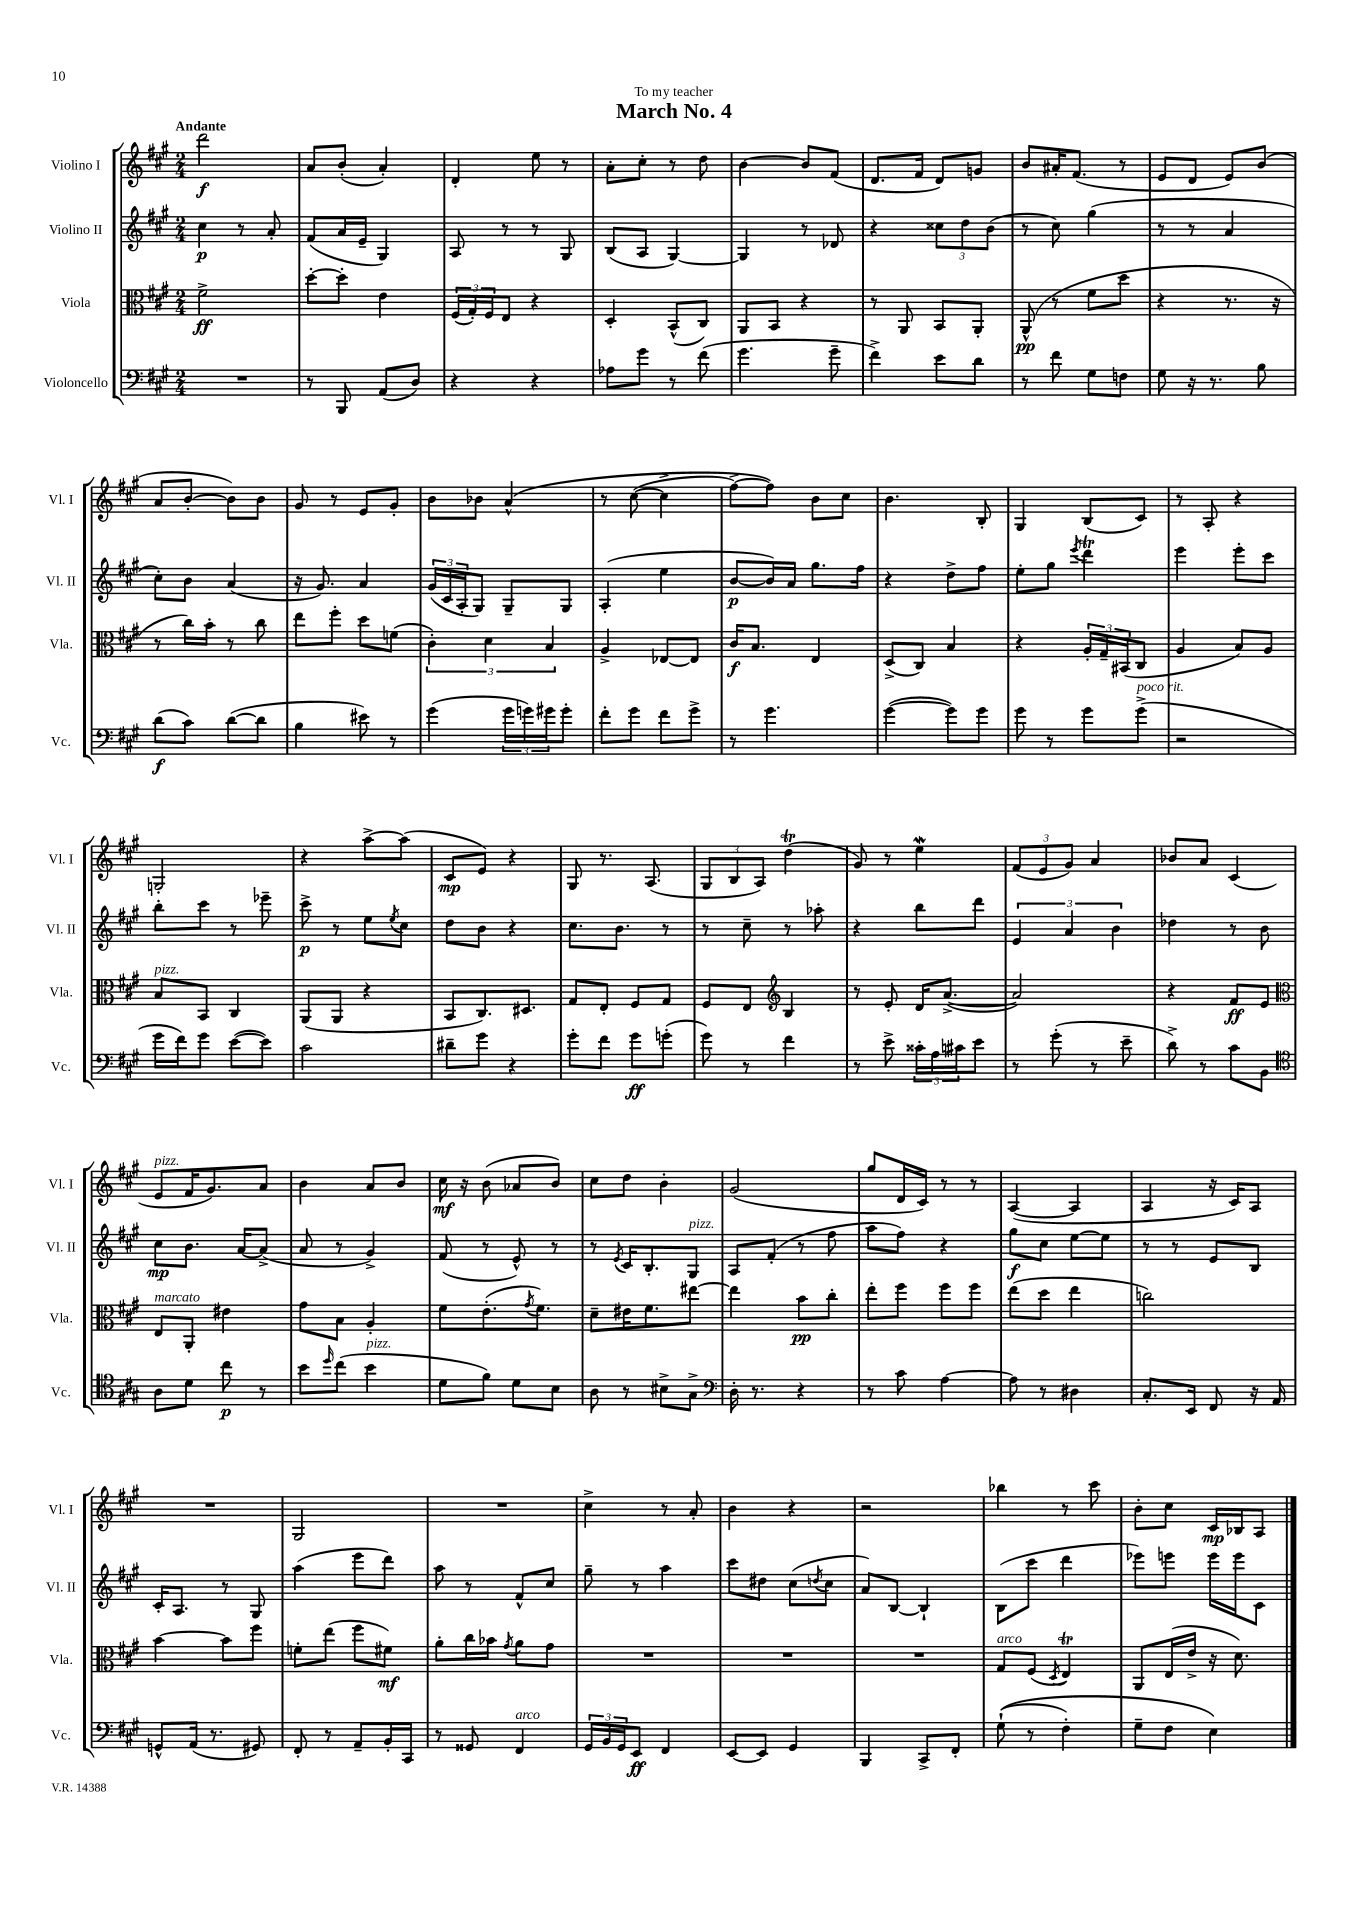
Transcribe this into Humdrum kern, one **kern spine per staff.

**kern	**kern	**kern	**kern
*staff4	*staff3	*staff2	*staff1
*clefF4	*clefC3	*clefG2	*clefG2
*k[f#c#g#]	*k[f#c#g#]	*k[f#c#g#]	*k[f#c#g#]
*M2/4	*M2/4	*M2/4	*M2/4
2r	2f#^\	4cc#\	2ddd\
.	.	8r	.
.	.	8a'/	.
=	=	=	=
8r	[8dd'\L	(8f#/L	8a/L
8BBB/	8dd'\]J	16a/L	(8b'/J
.	.	16e~/JJ	.
(8AA/L	4e\	4G#/)	4a'/)
8D/J)	.	.	.
=	=	=	=
4r	(24F#/LL	8A/	4d'/
.	24G#'/)	.	.
.	24F#/J	.	.
.	8E/J	8r	.
4r	4r	8r	8ee\
.	.	8G#/	8r
=	=	=	=
8A-\L	4D'/	(8B/L	8a'\L
8g#\J	.	8A/J	8cc#'\J
8r	(8BB^^/L	[4G#/)	8r
(8f#\	8C#/J)	.	8dd\
=	=	=	=
4.g#\	8AA/L	4G#/]	[4b\
.	8BB/J	.	.
.	4r	8r	8b/]L
8g#~\	.	8d-/	(8f#/J
=	=	=	=
4f#^\)	8r	4r	8.d/L
.	8AA/	.	.
.	.	.	16f#/Jk
8e\L	8BB/L	12cc##\L	8d/L)
.	.	12dd\	.
8d\J	8AA'/J	.	8g/J
.	.	(12b\J	.
=	=	=	=
8r	(8AA^^/	8r	8b/L
8f#\	8r	8cc#\)	16a#'/K
.	.	.	(8.f#/J
8G#\L	8f#\L	(4gg#\	.
8F\J	8dd\J	.	8r
=	=	=	=
8G#\	4r	8r	8e/L
16r	.	8r	8d/J
8.r	.	.	.
.	8.r	4a/	8e/L)
8B\	.	.	(8b/J
.	16r	.	.
=	=	=	=
(8d\L	8r	8cc#'\L)	8a/L
8c#\J)	16cc#\LL)	8b\J	[8b'/J
.	16b'\JJ	.	.
([8d\L	8r	(4a/	8b\]L)
8d\]J	8cc#\	.	8b\J
=	=	=	=
4B\	8ee\L	16r	8g#/
.	.	8.g#/)	.
.	8ff#'\J	.	8r
8e#\)	8dd\L	4a/	8e/L
8r	(8f\J	.	8g#'/J
=	=	=	=
(4g#\	6c#'\)	(24g#/LL	8b\L
.	.	24c#/	.
.	.	24A'/J	.
.	.	8G#/J)	8b-\J
.	6d\	.	.
24g#\LL	.	8G#~/L	&(4a^^/
24g\)	.	.	.
24g#\J	6B/	.	.
8g#'\J	.	8G#/J	.
=	=	=	=
8f#'\L	4A^/	(4A'/	8r
8g#\J	.	.	([8cc#\
8f#\L	[8E-/L	4ee\	4cc#^\]
8g#^\J	8E-/]J	.	.
=	=	=	=
8r	16c#/LK	[8b/L	[8ff#^\L)
.	8.B/J	.	.
4.g#\	.	16b/]L)	8ff#\]J&)
.	.	16a/JJ	.
.	4E/	8.gg#\L	8b\L
.	.	.	8cc#\J
.	.	16ff#\Jk	.
=	=	=	=
([4g#\	(8D^/L	4r	4.b\
.	8C#/J)	.	.
8g#\]L)	4B/	8dd^\L	.
8g#\J	.	8ff#\J	8B'/
=	=	=	=
8g#\	4r	8ee'\L	4G#/
8r	.	8gg#\J	.
.	.	8qeee/	.
8g#\L	24A'/LL	4ddd\	(8B/L
.	24G#~/	.	.
.	(24BB#/J	.	.
(8g#^\J	8C#/J	.	8c#/J)
=	=	=	=
2r	4A/	4eee\	8r
.	.	.	8A'/
.	8B/L)	8eee'\L	4r
.	8A/J	8ccc#\J	.
=	=	=	=
16g#\LL	8B/L	8bb'\L	2G'/
16f#\J)	.	.	.
8g#\J	8BB/J	8ccc#\J	.
([8e\L	4C#/	8r	.
8e\]J)	.	8eee-~\	.
=	=	=	=
2c#\	(8AA/L	8ccc#^\	4r
.	8AA/J	8r	.
.	4r	8ee\L	[8aa^\L
.	.	8qee/	.
.	.	8cc#\J	(8aa\]J
=	=	=	=
8d#~\L	8BB/L	8dd\L	8c#/L
8g#\J	8.C#/)	8b\J	8e/J)
4r	.	4r	4r
.	8.D#/J	.	.
=	=	=	=
8g#'\L	8G#/L	8.cc#\L	8G#/
8f#\J	8E'/J	.	8.r
.	.	8.b\J	.
8g#\L	8F#/L	.	.
.	.	.	(8.A/
(8g'\J	8G#/J	8r	.
=	=	=	=
8g#\)	8F#/L	8r	12G#/L
.	.	.	12B/
8r	8E/J	8cc#~\	.
.	.	.	12A/J)
*	*clefG2	*	*
4f#\	4B/	8r	(4dd\
.	.	8aa-'\	.
=	=	=	=
8r	8r	4r	8g#/)
8e^\	8e'/	.	8r
24c##'\LL	16d/LK	8bb\L	4ee\
24A\	.	.	.
.	([8.a^/J	.	.
24c#\J	.	.	.
8e\J	.	8ddd\J	.
=	=	=	=
8r	2a/])	6e/	(12f#/L
.	.	.	12e/
(8g#'\	.	.	.
.	.	6a/	12g#/J)
8r	.	.	4a/
.	.	6b\	.
8e~\	.	.	.
=	=	=	=
8d^\)	4r	4dd-\	8b-/L
8r	.	.	8a/J
8c#\L	8f#/L	8r	(4c#/
8BB\J	8e/J	8b\	.
=	=	=	=
*clefC4	*clefC3	*	*
8A\L	8E/L	8cc#\L	8e/L
8d\J	8AA'/J	8.b\J	16f#/K
.	.	.	8.g#/)
8cc#\	4e#\	.	.
.	.	[16a/LK	.
8r	.	(8a^/]J	8a/J
=	=	=	=
8b\L	8g#\L	8a/	4b\
16qqdd/	.	.	.
(8cc#\J	8B\J	8r	.
4b\	4A'/	4g#^/)	8a/L
.	.	.	8b/J
=	=	=	=
8d\L	8f#\L	(8f#/	16cc#\
.	.	.	16r
8f#\J)	(8.e'\	8r	(8b\
8d\L	.	8e^^/)	8a-/L
.	8qg#/	.	.
.	8.f#\J)	.	.
8B\J	.	8r	8b/J)
=	=	=	=
8A\	8d~\L	8r	8cc#\L
.	.	8qe/	.
8r	16e#\K	16c#/LK	8dd\J
.	8.f#\	8.B'/	.
8B#^\L	.	.	4b'\
8G#^\J	[8ee#\J	8G#/J	.
=	=	=	=
*clefF4	*	*	*
16D'\	4ee#\]	8A/L	(2g#/
8.r	.	.	.
.	.	(8f#'/J	.
4r	8b\L	8r	.
.	8cc#'\J	8ff#\	.
=	=	=	=
8r	8ee'\L	8aa\L	8gg#/L
8c#\	8ff#\J	8ff#\J)	16d/L
.	.	.	16c#/JJ)
[4A\	8ff#\L	4r	8r
.	8ff#\J	.	8r
=	=	=	=
8A\]	(8ee\L	8gg#\L	([4A/
8r	8dd\J	8cc#\J	.
4D#\	4ee\	[8ee\L	4A/]
.	.	8ee\]J	.
=	=	=	=
8.C#'/L	2cc\)	8r	4A/
.	.	8r	.
16EE/Jk	.	.	.
8FF#/	.	8e/L	16r
.	.	.	16c#/LK)
16r	.	8B/J	8A/J
16AA/	.	.	.
=	=	=	=
8GG^^/L	[4b\	16c#'/LK	2r
.	.	8.A/J	.
(16AA/Jk	.	.	.
8.r	.	.	.
.	8b\]L	8r	.
8GG#/)	8ff#\J	8G#/	.
=	=	=	=
8FF#'/	8f'\L	(4aa\	2G#/
8r	(8ee\J	.	.
8AA~/L	8ff#\L	8eee\L	.
16BB'/L	8f#\J)	8ddd\J)	.
16CC#/JJ	.	.	.
=	=	=	=
8r	8a'\L	8aa\	2r
8GG##/	16cc#\L	8r	.
.	16b-\JJ	.	.
.	8qg#/	.	.
4FF#/	8a\L	8f#^^/L	.
.	8g#\J	8cc#/J	.
=	=	=	=
24GG#/LL	2r	8gg#~\	4cc#^\
24BB/	.	.	.
24GG#/J	.	.	.
8EE/J	.	8r	.
4FF#/	.	4aa\	8r
.	.	.	8a'/
=	=	=	=
[8EE/L	2r	8ccc#\L	4b\
8EE/]J	.	8dd#\J	.
4GG#/	.	(8cc#\L	4r
.	.	8qdd/	.
.	.	8cc#\J	.
=	=	=	=
4BBB/	2r	8a/L)	2r
.	.	[8B/J	.
8CC#^/L	.	4B`/]	.
8FF#'/J	.	.	.
=	=	=	=
&((8G#`\	8G#/L	(8B\L	4bb-\
8r	(8F#/J	8ccc#\J	.
.	8qD/	.	.
4F#'\)	4E/)	4ddd\	8r
.	.	.	8ccc#\
=	=	=	=
8G#~\L	8AA/L	8eee-\L)	8b'\L
8F#\J	(16E/L	8eee\J	8cc#\J
.	16e^/JJ	.	.
4E\&)	16r	16eee\LL	16c#/LL
.	8.d\)	16eee\J	16B-/J
.	.	8c#\J	8A/J
==	==	==	==
*-	*-	*-	*-
